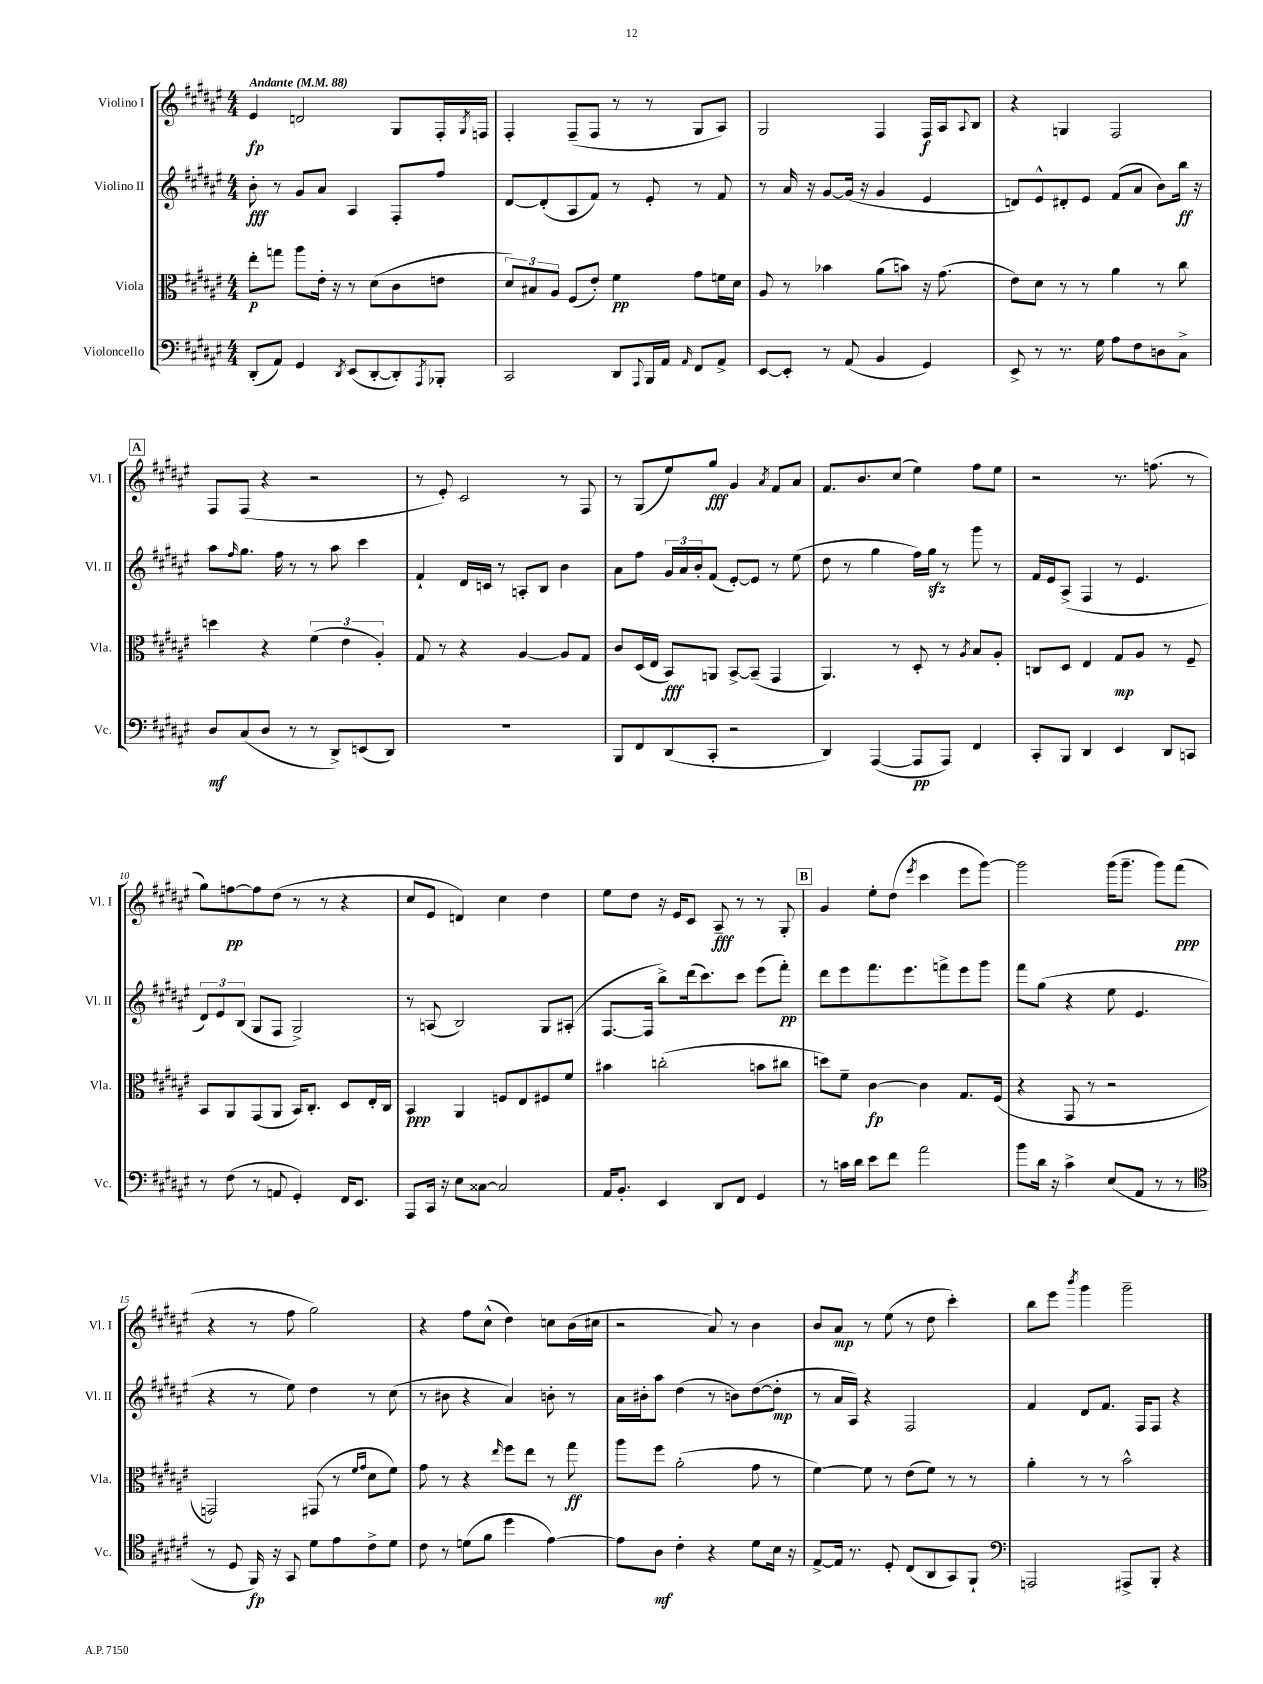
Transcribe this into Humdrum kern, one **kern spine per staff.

**kern	**dynam	**kern	**dynam	**kern	**dynam	**kern	**dynam
*part4	*part4	*part3	*part3	*part2	*part2	*part1	*part1
*staff4	*staff4	*staff3	*staff3	*staff2	*staff2	*staff1	*staff1
*I"Violoncello	*	*I"Viola	*	*I"Violino II	*	*I"Violino I	*
*I'Vc.	*	*I'Vla.	*	*I'Vl. II	*	*I'Vl. I	*
*clefF4	*	*clefC3	*	*clefG2	*	*clefG2	*
*k[f#c#g#d#a#e#]	*	*k[f#c#g#d#a#e#]	*	*k[f#c#g#d#a#e#]	*	*k[f#c#g#d#a#e#]	*
*M4/4	*	*M4/4	*	*M4/4	*	*M4/4	*
*MM88	*	*MM88	*	*MM88	*	*MM88	*
=1	=1	=1	=1	=1	=1	=1	=1
!	!	!	!	!	!	!LO:TX:a:B:t=Andante	!
(8DD#'/L	.	8ee#'\L	p	8b'\	fff	4e#/	fp
8AA#/J)	.	8ggn\J	.	8r	.	.	.
4GG#/	.	8aa#\L	.	8g#/L	.	2dn/	.
.	.	16e#'\Jk	.	8a#/J	.	.	.
.	.	16r	.	.	.	.	.
8qDD#/	.	.	.	.	.	.	.
(8EE#/L	.	8r	.	4A#/	.	.	.
[8DD#'/	.	(8d#\L	.	.	.	.	.
8DD#'/])	.	8c#\	.	8F#'/L	.	8G#/L	.
8qAAA#/	.	.	.	.	.	.	.
8BBB-X'/J	.	8en\J	.	8ff#/J	.	16F#'/L	.
.	.	.	.	.	.	8qG#/	.
.	.	.	.	.	.	16Fn/JJ	.
=2	=2	=2	=2	=2	=2	=2	=2
2CC#/	.	12d#/L)	.	[8d#/L	.	4F#'/	.
.	.	12B#X/	.	.	.	.	.
.	.	.	.	(8d#'/]	.	.	.
.	.	12A#/J	.	.	.	.	.
.	.	(8F#/L	.	8A#/	.	(8F#~/L	.
.	.	8e#'/J)	.	8f#/J)	.	8F#/J	.
8DD#/L	.	4f#\	pp	8r	.	8r	.
8qqAAA#/	.	.	.	.	.	.	.
16BBB/L	.	.	.	8e#'/	.	8r	.
16AA#/JJ	.	.	.	.	.	.	.
16qqAA#/	.	.	.	.	.	.	.
8FF#/L	.	8g#\L	.	8r	.	8G#/L	.
8AA#^/J	.	16fn\L	.	8f#/	.	8A#/J)	.
.	.	16d#\JJ	.	.	.	.	.
=3	=3	=3	=3	=3	=3	=3	=3
[8EE#/L	.	8A#/	.	8r	.	2G#/	.
8EE#'/J]	.	8r	.	16a#/	.	.	.
.	.	.	.	16r	.	.	.
8r	.	4b-X\	.	[8g#/L	.	.	.
(8AA#/	.	.	.	(16g#/Jk]	.	.	.
.	.	.	.	16r	.	.	.
4BB/	.	(8a#\L	.	4g#/	.	4F#/	.
.	.	8bn\J)	.	.	.	.	.
4GG#/)	.	16r	.	4e#/	.	16F#/LL	f
.	.	(8.g#\	.	.	.	16A#/J	.
.	.	.	.	.	.	8qqA#/	.
.	.	.	.	.	.	8B/J	.
=4	=4	=4	=4	=4	=4	=4	=4
8EE#^/	.	8e#\L)	.	8dn/L)	.	4r	.
8r	.	8d#\J	.	8e#^^/	.	.	.
8.r	.	8r	.	8d#X'/	.	4Gn/	.
.	.	8r	.	8e#/J	.	.	.
16G#\	.	.	.	.	.	.	.
8A#\L	.	4a#\	.	(8f#/L	.	2F#/	.
8F#\	.	.	.	8a#/J	.	.	.
8Dn\	.	8r	.	8b\L)	.	.	.
8C#^\J	.	8cc#\	.	16bb\Jk	ff	.	.
.	.	.	.	16r	.	.	.
!!LO:LB:g=z
!!LO:REH:place=s1:t=A
=5	=5	=5	=5	=5	=5	=5	=5
8D#/L	mf	4ddn\	.	8aa#\L	.	8F#/L	.
.	.	.	.	16qqff#/	.	.	.
(8C#/	.	.	.	8.gg#\J	.	(8F#/J	.
8D#/J	.	4r	.	.	.	4r	.
.	.	.	.	16ff#\	.	.	.
8r	.	.	.	8r	.	.	.
8r	.	(6f#\	.	8r	.	2r	.
8DD#^/L)	.	.	.	8aa#\	.	.	.
.	.	6e#\	.	.	.	.	.
(8EEn/	.	.	.	4ccc#\	.	.	.
.	.	6A#'/)	.	.	.	.	.
8DD#/J)	.	.	.	.	.	.	.
=6	=6	=6	=6	=6	=6	=6	=6
1r	.	8G#/	.	4f#`/	.	8r	.
.	.	8r	.	.	.	8e#'/)	.
.	.	4r	.	16d#/LL	.	2c#/	.
.	.	.	.	16cn/JJ	.	.	.
.	.	.	.	8r	.	.	.
.	.	[4A#/	.	8An'/L	.	.	.
.	.	.	.	8B/J	.	.	.
.	.	8A#/L]	.	4b\	.	8r	.
.	.	8G#/J	.	.	.	8F#/	.
=7	=7	=7	=7	=7	=7	=7	=7
8BBB/L	.	8c#/L	.	8a#\L	.	8r	.
8FF#/	.	(16D#/L	.	8ff#\J	.	(8G#/L	.
.	.	16E#/JJ	.	.	.	.	.
(8DD#/	.	8BB/L)	fff	24g#/LL	.	8ee#/)	.
.	.	.	.	24a#/	.	.	.
.	.	.	.	24b'/J	.	.	.
8CC#'/J	.	8AAn/J	.	(8f#/J	.	8gg#/J	fff
2r	.	[8BB^/L	.	[8e#'/L)	.	4g#/	.
.	.	(8BB~/J]	.	8e#/J]	.	.	.
.	.	.	.	.	.	8qa#/	.
.	.	4GG#/	.	8r	.	8f#/L	.
.	.	.	.	(8ee#\	.	8a#/J	.
=8	=8	=8	=8	=8	=8	=8	=8
4DD#/)	.	4.AA#/)	.	8dd#\	.	8.f#/L	.
.	.	.	.	8r	.	.	.
.	.	.	.	.	.	8.b/	.
([4AAA#/	.	.	.	4gg#\	.	.	.
.	.	8r	.	.	.	(8cc#/J	.
8AAA#/L]	pp	8D#'/	.	16ff#\LL)	.	4ee#\)	.
.	.	.	.	16gg#zz\JJ	.	.	.
8AAA#/J)	.	8r	.	8r	.	.	.
.	.	8qA#/	.	.	.	.	.
4FF#/	.	8B/L	.	8ggg#\	.	8ff#\L	.
.	.	8A#'/J	.	8r	.	8ee#\J	.
=9	=9	=9	=9	=9	=9	=9	=9
8CC#'/L	.	8Cn/L	.	16f#/LL	.	2r	.
.	.	.	.	16e#/J	.	.	.
8BBB/J	.	8D#/J	.	(8A#^/J	.	.	.
4DD#/	.	4E#/	.	4F#/	.	.	.
4EE#/	.	8G#/L	mp	8r	.	8.r	.
.	.	8A#/J	.	4.e#/	.	.	.
.	.	.	.	.	.	(8.ffn\	.
8DD#/L	.	8r	.	.	.	.	.
8CCn/J	.	8F#~/	.	.	.	8r	.
!!LO:LB:g=z
=10	=10	=10	=10	=10	=10	=10	=10
8r	.	8BB/L	.	12d#/L)	.	8gg#\L)	.
.	.	.	.	12e#/	.	.	.
(8F#\	.	8AA#/	.	.	.	[8ffn\	pp
.	.	.	.	(12B/J	.	.	.
8r	.	(8GG#/	.	8G#/L	.	8ff\]	.
8AAn/	.	8AA#/J	.	8F#/J	.	(8dd#\J	.
4GG#'/)	.	16BB/KL)	.	2G#^/)	.	8r	.
.	.	8.C#'/J	.	.	.	.	.
.	.	.	.	.	.	8r	.
16FF#/KL	.	8D#/L	.	.	.	4r	.
8.EE#/J	.	.	.	.	.	.	.
.	.	16E#'/L	.	.	.	.	.
.	.	16C#/JJ	.	.	.	.	.
=11	=11	=11	=11	=11	=11	=11	=11
8AAA#/L	.	4BB/	ppp	8r	.	8cc#/L	.
16CC#/Jk	.	.	.	(8An/	.	8e#/J	.
16r	.	.	.	.	.	.	.
8E#\L	.	4AA#/	.	2B/)	.	4dn/)	.
[8C##X\J	.	.	.	.	.	.	.
2C##/]	.	8Fn/L	.	.	.	4cc#\	.
.	.	8E#/	.	.	.	.	.
.	.	8F#X/	.	8G#/L	.	4dd#\	.
.	.	8f#/J	.	(8A#X'/J	.	.	.
=12	=12	=12	=12	=12	=12	=12	=12
16AA#/KL	.	4b#X\	.	[8.F#/L	.	8ee#\L	.
8.BB'/J	.	.	.	.	.	.	.
.	.	.	.	.	.	8dd#\J	.
.	.	.	.	16F#/Jk]	.	.	.
4EE#/	.	(2ccn'\	.	8bb^\L)	.	16r	.
.	.	.	.	.	.	16e#/KL	.
.	.	.	.	(16ddd#\k	.	8c#/J	.
.	.	.	.	8.ccc#\)	.	.	.
8DD#/L	.	.	.	.	.	8A#~/	fff
8FF#/J	.	.	.	8ccc#\J	.	8r	.
4GG#/	.	8bn\L	.	(8eee#\L	.	8r	.
.	.	8cc#X\J	.	8fff#'\J)	pp	8G#'/	.
!!LO:REH:place=s1:t=B
=13	=13	=13	=13	=13	=13	=13	=13
8r	.	8ddn\L)	.	8ddd#\L	.	4g#/	.
16cn\LL	.	8f#~\J	.	8eee#\	.	.	.
16d#\JJ	.	.	.	.	.	.	.
8e#\L	.	[4c#\	fp	8.fff#\	.	8ee#'\L	.
8f#\J	.	.	.	.	.	(8dd#\J	.
.	.	.	.	8.eee#\	.	.	.
.	.	.	.	.	.	8qeee#/	.
2a#\	.	4c#\]	.	.	.	4ccc#\	.
.	.	.	.	8fffn^\	.	.	.
.	.	8.G#/L	.	8eee#\	.	8eee#\L	.
.	.	.	.	8ggg#\J	.	[8ggg#\J)	.
.	.	(16F#/Jk	.	.	.	.	.
=14	=14	=14	=14	=14	=14	=14	=14
8b\L	.	4r	.	8fff#\L	.	2ggg#\]	.
16d#\Jk	.	.	.	(8gg#\J	.	.	.
16r	.	.	.	.	.	.	.
4c#^\	.	8GG#/	.	4r	.	.	.
.	.	8r	.	.	.	.	.
(8E#/L	.	2r	.	8ee#\	.	(16ggg#\KL	.
.	.	.	.	.	.	8.ggg#~\J	.
8AA#/J	.	.	.	4.e#/	.	.	.
8r	.	.	.	.	.	8ggg#\L)	.
8r	.	.	.	.	.	(8fff#\J	ppp
!!LO:LB:g=z
=15	=15	=15	=15	=15	=15	=15	=15
*clefC4	*	*	*	*	*	*	*
8r	.	2GGn/)	.	4r	.	4r	.
8D#/	.	.	.	.	.	.	.
16FF#/)	fp	.	.	8r	.	8r	.
16r	.	.	.	.	.	.	.
8GG#/	.	.	.	8ee#\)	.	8ff#\	.
8d#\L	.	(8GG#X/	.	4dd#\	.	2gg#\)	.
8e#\	.	8r	.	.	.	.	.
.	.	16qqf#/LL	.	.	.	.	.
.	.	16qqg#/JJ	.	.	.	.	.
8c#^\	.	8d#\L	.	8r	.	.	.
8d#\J	.	8f#\J)	.	(8cc#\	.	.	.
=16	=16	=16	=16	=16	=16	=16	=16
8c#\	.	8g#\	.	8r	.	4r	.
8r	.	8r	.	8b#X\	.	.	.
(8dn\L	.	4r	.	4r	.	8ff#\L	.
8f#\J	.	.	.	.	.	(8cc#^^\J	.
.	.	16qqee#/	.	.	.	.	.
4dd#\	.	8ff#\L	.	4a#/)	.	4dd#\)	.
.	.	8ee#\J	.	.	.	.	.
[4e#\)	.	8r	.	8bn'\	.	8ccn\L	.
.	.	8gg#\	ff	8r	.	(16b\L	.
.	.	.	.	.	.	16cc#X\JJ	.
=17	=17	=17	=17	=17	=17	=17	=17
8e#\L]	.	8aa#\L	.	16a#\LL	.	2r	.
.	.	.	.	16b#X'\J	.	.	.
8A#\J	mf	8ff#\J	.	8aa#\J	.	.	.
4c#'\	.	(2a#'\	.	(4dd#\	.	.	.
4r	.	.	.	8r	.	8a#/)	.
.	.	.	.	8bn\L)	.	8r	.
8d#\L	.	8g#\	.	([8dd#\	.	4b\	.
16B\Jk	.	8r	.	8dd#'\J]	mp	.	.
16r	.	.	.	.	.	.	.
=18	=18	=18	=18	=18	=18	=18	=18
[8E#^/L	.	[4f#\)	.	8r	.	8b/L	.
16E#/Jk]	.	.	.	16a#/LL	.	8a#/J	mp
8.r	.	.	.	16A#/JJ)	.	.	.
.	.	8f#\]	.	4r	.	8r	.
8D#'/	.	8r	.	.	.	(8ee#\	.
(8C#/L	.	(8e#\L	.	2F#/	.	8r	.
8AA#/	.	8f#\J)	.	.	.	8dd#\	.
8GG#/)	.	8r	.	.	.	4ccc#'\)	.
8FF#`/J	.	8r	.	.	.	.	.
=19	=19	=19	=19	=19	=19	=19	=19
*clefF4	*	*	*	*	*	*	*
2AAAn/	.	4a#'\	.	4f#/	.	8bb\L	.
.	.	.	.	.	.	8eee#\J	.
.	.	.	.	.	.	8qbbb/	.
.	.	8r	.	8d#/L	.	4ggg#\	.
.	.	8r	.	8.f#/J	.	.	.
8AAA#X^/L	.	2b^^\	.	.	.	2ggg#~\	.
.	.	.	.	16F#/KL	.	.	.
8BBB'/J	.	.	.	8F#/J	.	.	.
4r	.	.	.	4r	.	.	.
==	==	==	==	==	==	==	==
*-	*-	*-	*-	*-	*-	*-	*-
